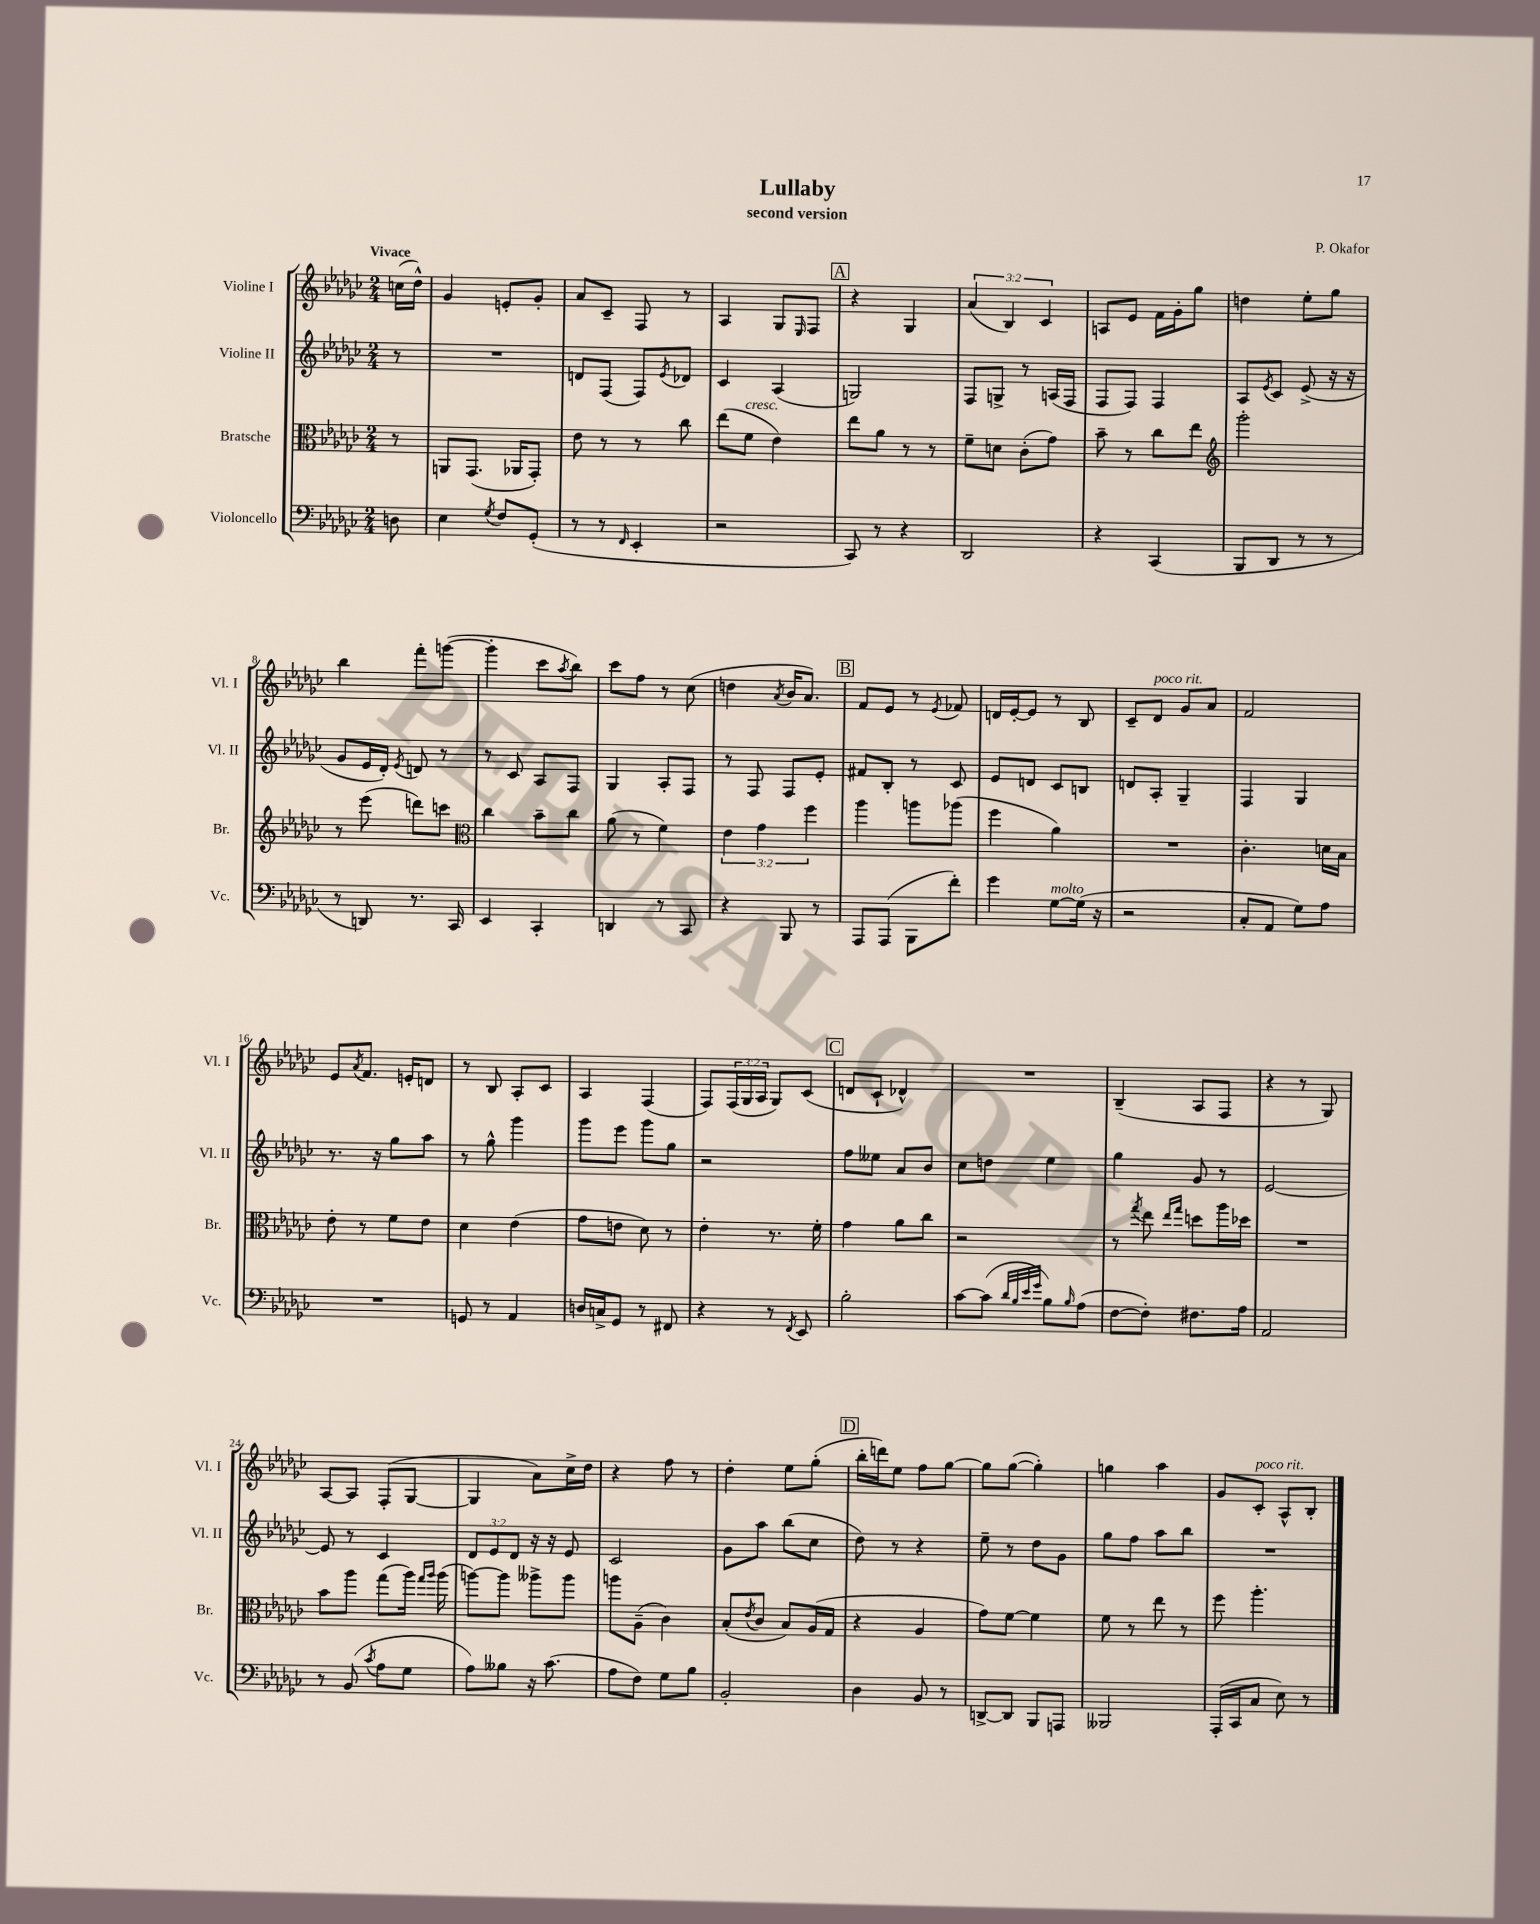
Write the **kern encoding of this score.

**kern	**kern	**kern	**kern
*staff4	*staff3	*staff2	*staff1
*clefF4	*clefC3	*clefG2	*clefG2
*k[b-e-a-d-g-c-]	*k[b-e-a-d-g-c-]	*k[b-e-a-d-g-c-]	*k[b-e-a-d-g-c-]
*M2/4	*M2/4	*M2/4	*M2/4
8D	8r	8r	(16cc
.	.	.	16dd-^^)
=	=	=	=
4E-	8AA	2r	4g-
.	(8.GG-	.	.
8qG-	.	.	.
8F	.	.	8e'
.	16AA-	.	.
(8GG-'	8GG-')	.	8g-'
=	=	=	=
8r	8e-	8d	8a-
8r	8r	(8F	8c-~
16qqFF	.	.	.
4EE-'	8r	8F)	8F
.	.	8qe-	.
.	8cc-	8d-	8r
=	=	=	=
2r	(8ee-	4c-	4A-
.	8f	.	.
.	4e-)	(4A-	8G-
.	.	.	16qqE-
.	.	.	8F
=	=	=	=
8CC-)	8ee-	2G)	4r
8r	8a-	.	.
4r	8r	.	4G-
.	8r	.	.
=	=	=	=
2DD-	8f~	8F	(6a-
.	8d	8G^	.
.	.	.	6B-)
.	(8c-'	8r	.
.	.	.	6c-
.	8g-)	(16A	.
.	.	16F	.
=	=	=	=
4r	8b-~	8F	8A
.	8r	8F)	8e-
(4CC-	8cc-	4F	16f
.	.	.	16g-'
.	8ee-	.	8gg-
=	=	=	=
*	*clefG2	*	*
8BBB-	2ggg-'	8A-	4dd
.	.	8qe-	.
8DD-	.	8c-	.
8r	.	(8e-^	8ee-'
8r	.	16r	8gg-
.	.	16r	.
=	=	=	=
8r	8r	8g-	4bb-
8DD)	(8eee-	16e-	.
.	.	16d-')	.
.	.	8qe-	.
8.r	8ddd)	8d	8fff'
.	8ccc	8r	([8ggg
16CC-	.	.	.
=	=	=	=
*	*clefC3	*	*
4EE-	4cc-	8r	4ggg']
.	.	8c-	.
4CC-'	8b-~	8A-	8ccc-
.	.	.	8qaa-
.	8cc-	8F	8bb-)
=	=	=	=
4DD	(8a-	4G-	8ccc-
.	8r	.	8ff
8r	4f)	8A-'	8r
8CC-	.	8F	(8cc-
=	=	=	=
4r	6e-	8r	4dd
.	.	8F	.
.	6g-	.	.
.	.	.	8qa-
8BBB-	.	8F	16b-
.	.	.	8.a-)
.	6ff	.	.
8r	.	8e-'	.
=	=	=	=
8AAA-	4aa-	8f#	8f
(8AAA-	.	8B-'	8e-
8BBB-	8aa	8r	8r
.	.	.	8qe-
8f')	(8aa-	8c-	8f-
=	=	=	=
4g-	4ff	8e-	16d
.	.	.	[16e-'
.	.	8d	8e-]
[8G-	4a-)	8c-	8r
(16G-]	.	8B	8B-
16r	.	.	.
=	=	=	=
2r	2r	8d	8c-~
.	.	8A-'	8d-
.	.	4G-~	8g-
.	.	.	8a-
=	=	=	=
8C-'	4.c-'	4F	2f
8AA-	.	.	.
8G-)	.	4G-	.
8A-	16d	.	.
.	16B-	.	.
=	=	=	=
2r	8e-'	8.r	8e-
.	.	.	8qa-
.	8r	.	8.f
.	.	16r	.
.	8f	8gg-	.
.	.	.	16e'
.	8e-	8aa-	8d
=	=	=	=
8GG	4d-	8r	8r
8r	.	8gg-^^	8B-
4AA-	(4e-	4ggg-	8A-'
.	.	.	8c-
=	=	=	=
16D	8g-	8ggg-	4A-
16C^	.	.	.
8GG-	8e	8eee-	.
8r	8d-)	8ggg-	(4F
8FF#	8r	8gg-	.
=	=	=	=
4r	4e-'	2r	8F)
.	.	.	(24F
.	.	.	24G-
.	.	.	24A-
8r	8.r	.	8G-)
8qFF	.	.	.
8EE-	.	.	(8c-
.	16f'	.	.
=	=	=	=
2B-'	4g-	8ff	8d
.	.	8ee--	8c-`
.	8a-	8a-	4d-^^)
.	8cc-	8b-	.
=	=	=	=
[8c-	2r	8cc-	2r
(8c-]	.	8dd	.
32qqd-	.	.	.
32qqB-	.	.	.
32qqe-	.	.	.
32qqg-	.	.	.
8B-)	.	4ee-	.
16qqB-	.	.	.
(8A-	.	.	.
=	=	=	=
[8F	8r	4gg-	(4B-~
.	8qgg-	.	.
8F'])	8ee-	.	.
.	16qqee-	.	.
.	16qqgg-	.	.
8.F#	8dd	8g-	8A-
.	16aa-	8r	8F
16A-	16dd-	.	.
=	=	=	=
2AA-	2r	[2e-	4r
.	.	.	8r
.	.	.	8G-)
=	=	=	=
8r	8b-	8e-]	[8A-
(8BB-	8aa-	8r	8A-]
8qc-	.	.	.
8A-	(8gg-	4c-	(8F'
8G-	16aa-)	.	[8G-
.	16qqgg-	.	.
.	16qqaa-	.	.
.	(16aa-	.	.
=	=	=	=
8A-)	[8aa)	12d-	4G-]
.	.	12e-	.
8B--	8aa]	.	.
.	.	12d-	.
16r	8aa--^	16r	8a-)
(8.c-	.	16r	.
.	8aa--	8e-	16cc-^
.	.	.	16dd-
=	=	=	=
8A-	8aa	2c-	4r
8F)	(8A-~	.	.
8G-	4c-)	.	8ff
8B-	.	.	8r
=	=	=	=
2BB-'	(8B-'	8g-	4dd-'
.	8qe-	.	.
.	8c-	8aa-	.
.	8B-)	(8bb-	8ee-
.	(16A-	8cc-	(8gg-'
.	16G-	.	.
=	=	=	=
4D-	4r	8dd-)	16bb-'
.	.	.	16ddd)
.	.	8r	8ee-
8BB-	4A-	4r	8ff
8r	.	.	[8gg-
=	=	=	=
[8DD^	8g-)	8ee-~	8gg-]
8DD]	[8f	8r	([8gg-
8BBB-	4f]	8dd-	4gg-'])
8AAA	.	8g-	.
=	=	=	=
2BBB--	8f	8gg-	4gg
.	8r	8ff	.
.	8ee-	8aa-	4aa-
.	8r	8bb-	.
=	=	=	=
(16AAA-'	8ff	2r	8g-
16CC-	.	.	.
8C-	4.aa-'	.	8c-'
8E-)	.	.	8A-^^
8r	.	.	8B-'
==	==	==	==
*-	*-	*-	*-
